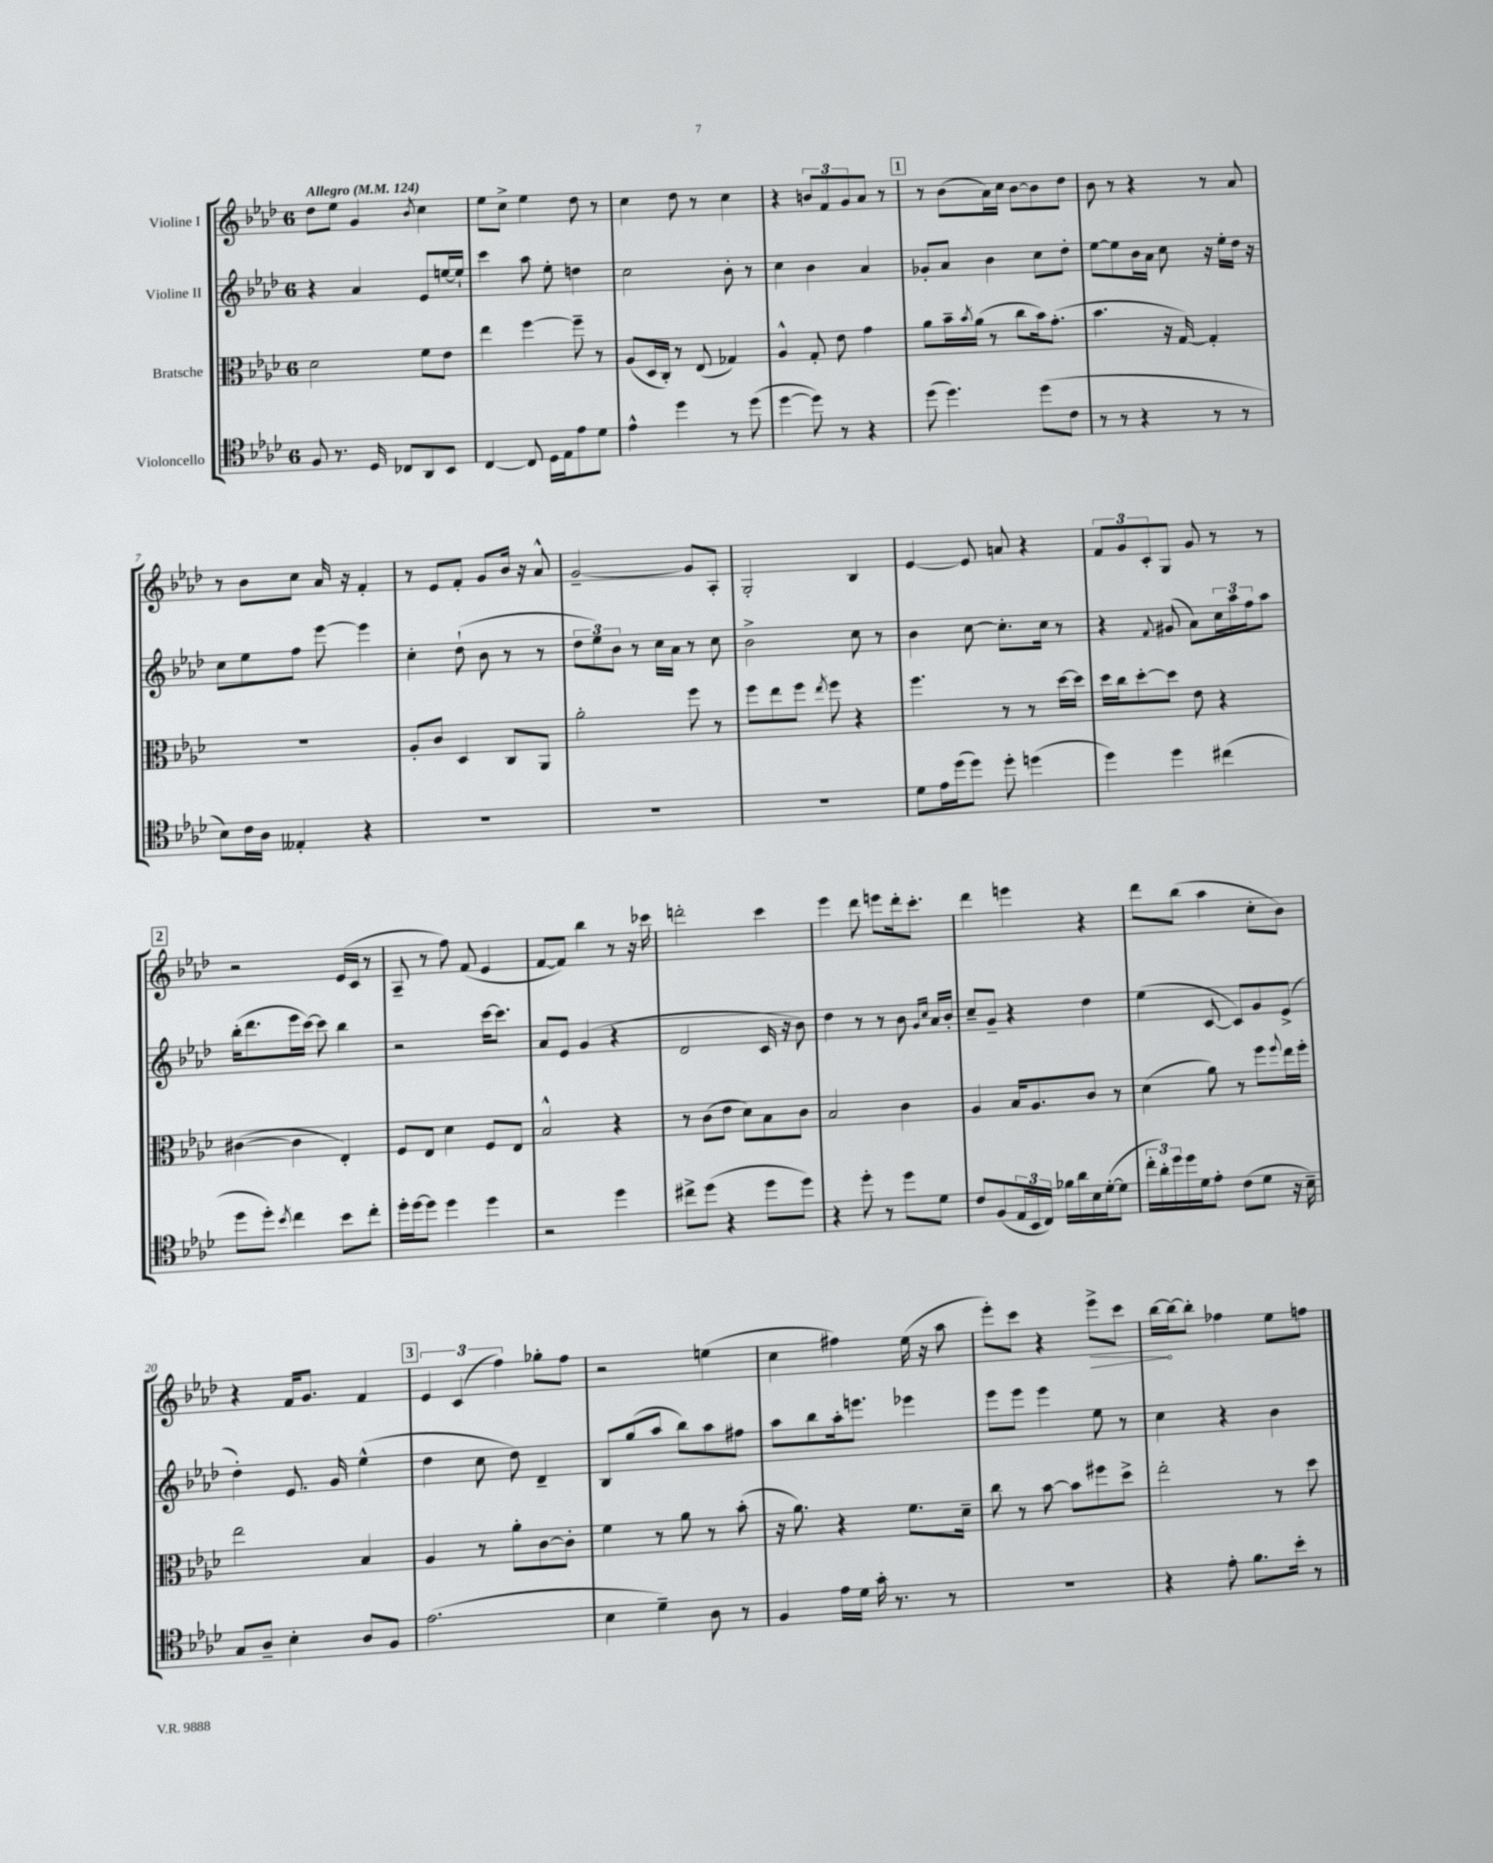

**kern	**kern	**kern	**kern
*staff4	*staff3	*staff2	*staff1
*clefC4	*clefC3	*clefG2	*clefG2
*k[b-e-a-d-]	*k[b-e-a-d-]	*k[b-e-a-d-]	*k[b-e-a-d-]
*M6/8	*M6/8	*M6/8	*M6/8
*MM124	*MM124	*MM124	*MM124
8F	2d-	4r	8dd-
8.r	.	.	8ee-
.	.	4a-	4g
16D-	.	.	.
8C-	.	.	.
.	.	.	8qb-
8AA-	8f	8e-	4cc
8BB-	8e-	[16ee	.
.	.	16ee`]	.
=	=	=	=
[4C	4ee-	4ccc	8ee-
.	.	.	8cc^
8C]	[4ff	8aa-	4ee-
16D-	.	8ee-'	.
16E-	.	.	.
8e-	8ff~]	4dd	8dd-
8d-	8r	.	8r
=	=	=	=
4e-^^	(8A-	2cc	4cc
.	16D-	.	.
.	16C')	.	.
4dd-	8r	.	8dd-
.	(8E-	.	8r
8r	4G-)	8b-'	4cc
(8dd-	.	8r	.
=	=	=	=
[4dd-	4A-^^	4cc	4r
8dd-])	8G'	4b-	12b
.	.	.	12f
8r	8e-	.	.
.	.	.	12g
4r	4g	4a-	8a-
.	.	.	8r
=	=	=	=
(8dd-	8a-	8g-'	8r
4.dd-)	16b-~	8a-	(8b-
.	8qb-	.	.
.	(16a-	.	.
.	8r	4b-	16a-)
.	.	.	16cc
.	8cc	.	[8b-
(8dd-	16b-)	8cc	8b-]
.	(8.g'	.	.
8c	.	8dd-'	8dd-
=	=	=	=
8r	4.b-	[8ee-	8b-
8r	.	8ee-]	8r
4r	.	16b-	4r
.	.	16a-	.
.	16r	8cc	.
.	[16G)	.	.
8r	4G']	16r	8r
.	.	16ee-'	.
8r	.	16dd-	8a-
.	.	16r	.
=	=	=	=
8B-)	2.r	8cc	8r
16c	.	8ee-	8b-
16A-	.	.	.
4E--'	.	8ff	8cc
.	.	[8eee-	16a-
.	.	.	16r
4r	.	4eee-]	4f'
=	=	=	=
2.r	8A-'	4cc'	8r
.	8c	.	8e-
.	4D-	(8dd-`	8f'
.	.	8b-	8g
.	8C	8r	16b-
.	.	.	16r
.	8AA-	8r	8a-^^
=	=	=	=
2.r	2a-'	12dd-	[2g~
.	.	12ee-)	.
.	.	12b-	.
.	.	8r	.
.	.	16cc	.
.	.	16a-	.
.	8ff	8r	8g]
.	8r	8cc	8A-'
=	=	=	=
2.r	8ff	2b-^	2G'
.	8ee-	.	.
.	8ff	.	.
.	8qee-	.	.
.	8ff	.	.
.	4r	8cc	4B-
.	.	8r	.
=	=	=	=
8d-	4.ff	4b-	[4e-
16e-	.	.	.
(16dd-	.	.	.
8dd-)	.	[8cc	8e-]
8dd-'	8r	8.cc']	8a
(4dd	8r	.	4r
.	.	16cc	.
.	[16dd-	8r	.
.	16dd-]	.	.
=	=	=	=
4dd-)	16dd-	4r	12f
.	16cc	.	.
.	.	.	12g
.	[8dd-'	.	.
.	.	.	12c'
.	.	8qqf	.
4dd-	8dd-]	(8g#	8G
.	8e-	8a-)	8g
(4cc#	4r	24cc	8r
.	.	24aa-	.
.	.	24ff	.
.	.	8aa-	8r
=	=	=	=
8dd-	([4c#	(16bb-'	2r
.	.	8.ddd-	.
8dd-')	.	.	.
8qb-	.	.	.
4cc	4c#]	16eee-	.
.	.	[16ccc)	.
.	.	8ccc]	.
8b-	4E-')	4bb-	(16e-
.	.	.	16c
8cc'	.	.	8r
=	=	=	=
16dd-'	8F	2r	8A-~
[16dd-	.	.	.
8dd-]	8E-	.	8r
4dd-	4d-	.	8ff)
.	.	.	(8f
4dd-	8F	[16ccc	4e-
.	.	8.ccc]	.
.	8E-	.	.
=	=	=	=
2r	2B-^^	8a-	[8f
.	.	8e-	8f])
.	.	(4g	4bb-
4dd-	4r	4r	8r
.	.	.	16r
.	.	.	16ccc-
=	=	=	=
8cc#^	8r	2d-	2ddd'
(8dd-	(8c	.	.
4r	8e-	.	.
.	8d-)	.	.
8dd-	8B-	16c	4ccc
.	.	16r	.
8dd-)	8c	8b-)	.
=	=	=	=
4r	2B-	4dd-	4eee-
8dd-'	.	8r	8ddd-
8r	.	8r	8eee
8dd-	4c	8b-	16ddd-'
.	.	.	8.ccc'
.	.	16qqg	.
.	.	16qqcc	.
8d-	.	16a-	.
.	.	16b-'	.
=	=	=	=
8c	4A-	8cc~	4ddd-
(8F	.	8g~	.
24E-	16B-	4r	4eee
24BB-	.	.	.
.	8.A-	.	.
24C)	.	.	.
16f-	.	.	.
16a-	.	.	.
16B-	8c	4dd-	4r
([16d-'	.	.	.
8d-]	8r	.	.
=	=	=	=
24cc'	(4d-	(4ee-	8ddd-
24a-')	.	.	.
24dd-	.	.	.
16dd-	.	.	(8bb-
16d-	.	.	.
8e-'	8a-)	[8c	4aa-
(8c	8r	8c])	.
8d-	8ff	8g	8cc'
.	8qqff	.	.
16r	16ee-	(8e-^	8b-)
16B-~)	16ff'	.	.
=	=	=	=
8G	2ee-	4dd-')	4r
8A-~	.	.	.
4B-'	.	8.e-	16f
.	.	.	8.g
.	.	16g	.
8A-	4B-	(4ee-^^	4f
8F	.	.	.
=	=	=	=
(2.e-	4A-	4dd-	6e-
.	.	.	(6c
.	8r	8cc	.
.	.	.	6ff)
.	8a-'	8dd-)	.
.	[8c	4d-~	8gg-'
.	8c']	.	8ff
=	=	=	=
4B-	4f	8B-	2r
.	.	(8gg	.
4d-~)	8r	8aa-	.
.	8a-	8bb-)	.
8A-	8r	8aa-	(4ee
8r	(8b-'	8ff#	.
=	=	=	=
4F	16r	8aa-	4cc
.	8.a-)	.	.
.	.	8bb-	.
16e-	4r	16aa-'	4ff#)
16d-	.	8.eee	.
16g'	.	.	.
8.r	.	.	.
.	8.f	4eee-	(16ee-
.	.	.	16r
8r	.	.	8aa-
.	16d-~	.	.
=	=	=	=
2.r	8cc	8eee-	8eee-')
.	8r	8eee-	8ccc
.	[8b-	4eee-	4r
.	8b-]	.	.
.	8ff#	8ee-	8eee-^
.	8dd-^	8r	8ccc
=	=	=	=
4r	2ee-'	4cc	[16bb-
.	.	.	16bb-_
.	.	.	8bb-']
8e-'	.	4r	4ff-
8.f	.	.	.
.	8r	4b-	8ee-
16b-'	.	.	.
8r	8dd-	.	8ff
==	==	==	==
*-	*-	*-	*-
